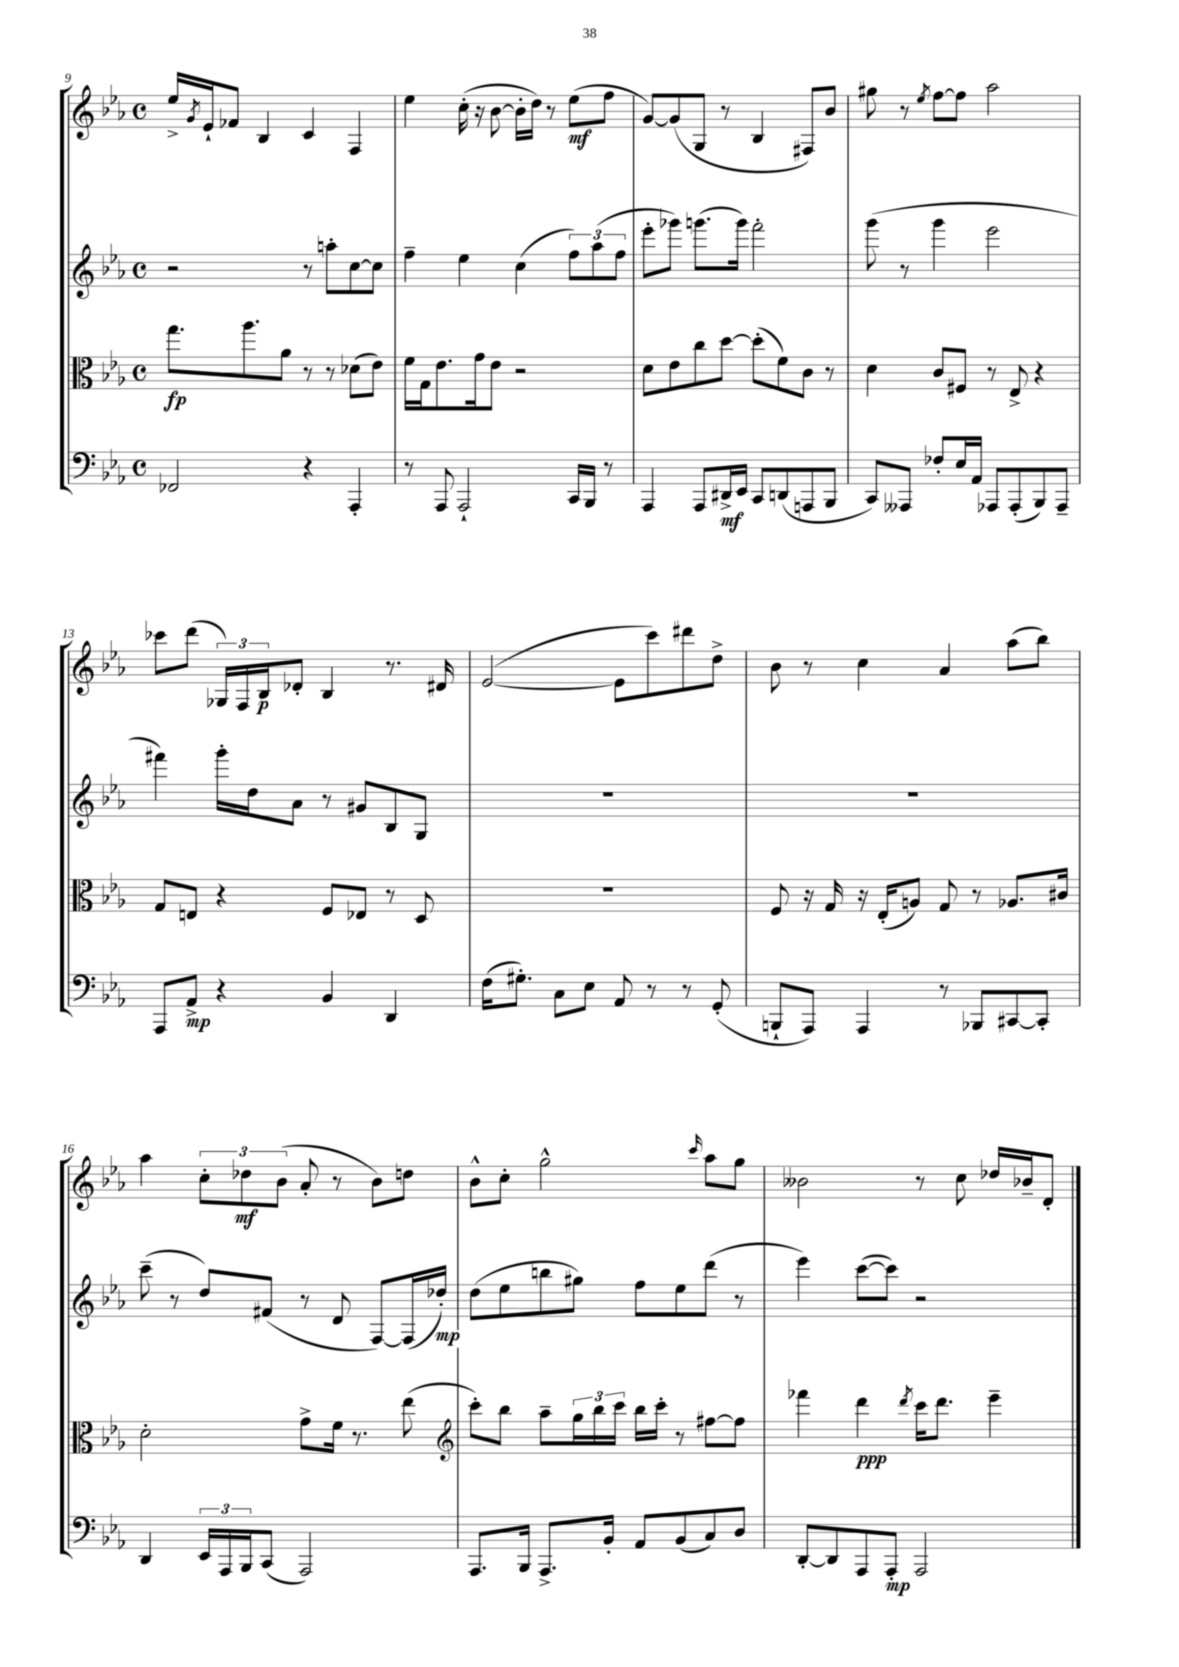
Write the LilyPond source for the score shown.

<<
\new StaffGroup <<
\new Staff = "s0" {
    \clef treble \key ees \major \defaultTimeSignature \time 4/4
    ees''16-> \acciaccatura { g'8 } ees'16-! fes'8 bes4 c'4 f4 |
    ees''4 c''16-.( r16 bes'8~ bes'16-. d''16) r8 ees''8\mf( f''8 |
    g'8~) g'8( g8 r8 bes4 fis8) bes'8 |
    gis''8 r8 \acciaccatura { ees''8 } f''8~ f''8 aes''2 |
    ces'''8 d'''8( \tuplet 3/2 { ges16) f16 bes16\p } des'8-. bes4 r8. dis'16 |
    ees'2~( ees'8 c'''8) dis'''8 d''8-> |
    bes'8 r8 c''4 aes'4 aes''8( bes''8) |
    aes''4 \tuplet 3/2 { c''8-. des''8\mf bes'8( } aes'8-. r8 bes'8) d''8 |
    bes'8-^ c''8-. g''2-^ \grace { c'''16 } aes''8 g''8 |
    beses'2 r8 c''8 des''16 bes'16-- d'8-. \bar "|." |
}
\new Staff = "s1" {
    \clef treble \key ees \major \defaultTimeSignature \time 4/4
    r2 r8 a''8-. c''8~ c''8 |
    f''4-- ees''4 c''4( \tuplet 3/2 { f''8) aes''8( f''8 } |
    ees'''8-. ges'''8) g'''8.( g'''16) f'''2-. |
    g'''8( r8 g'''4 ees'''2 |
    fis'''4) g'''16-. d''16 aes'8 r8 gis'8 bes8 g8 |
    R1 |
    R1 |
    c'''8--( r8 d''8) fis'8( r8 d'8 f8~) f16( des''16-.\mp) |
    d''8( ees''8 b''8 gis''8) f''8 ees''8 d'''8( r8 |
    ees'''4) c'''8~( c'''8) r2 \bar "|." |
}
\new Staff = "s2" {
    \clef alto \key ees \major \defaultTimeSignature \time 4/4
    g''8.\fp aes''8. aes'8 r8 r8 des'8( ees'8) |
    f'16 g16 ees'8. g'16 ees'8 r2 |
    d'8 ees'8 c''8 d''8~ d''8-.( f'8) c'8 r8 |
    d'4 c'8 fis8 r8 ees8-> r4 |
    g8 e8 r4 f8 ees8 r8 d8 |
    R1 |
    f8 r16 g16 r16 ees16-.( a8) g8 r8 aes8. cis'16 |
    d'2-. g'8-> f'16 r8. ees''8( |
    \clef treble c'''8-.) bes''8 aes''8-- \tuplet 3/2 { g''16 bes''16 c'''16 } bes''16 c'''16-. r8 fis''8~ fis''8 |
    fes'''4 d'''4\ppp \acciaccatura { d'''8 } c'''16 d'''8. ees'''4-- \bar "|." |
}
\new Staff = "s3" {
    \clef bass \key ees \major \defaultTimeSignature \time 4/4
    fes,2 r4 aes,,4-. |
    r8 aes,,8 aes,,2-! c,16 bes,,16 r8 |
    aes,,4 aes,,8 dis,16->\mf ees,16 c,8 d,8( a,,8 bes,,8 |
    c,8) aeses,,8 fes8-. ees16 aes,16 aes,,8 aes,,8-.( bes,,8) aes,,8-- |
    aes,,8 aes,8->\mp r4 bes,4 d,4 |
    f16( gis8.-.) c8 ees8 aes,8 r8 r8 g,8-.( |
    b,,8-! aes,,8) aes,,4 r8 bes,,8 cis,8~ cis,8-. |
    d,4 \tuplet 3/2 { ees,16 aes,,16 bes,,16 } c,8( aes,,2) |
    aes,,8. bes,,16 aes,,8.-> bes,16-. aes,8 bes,8( c8) d8 |
    d,8~-. d,8 aes,,8 aes,,8-.\mp aes,,2 \bar "|." |
}
>>
>>
\layout { \context { \Score currentBarNumber = #9 } }
